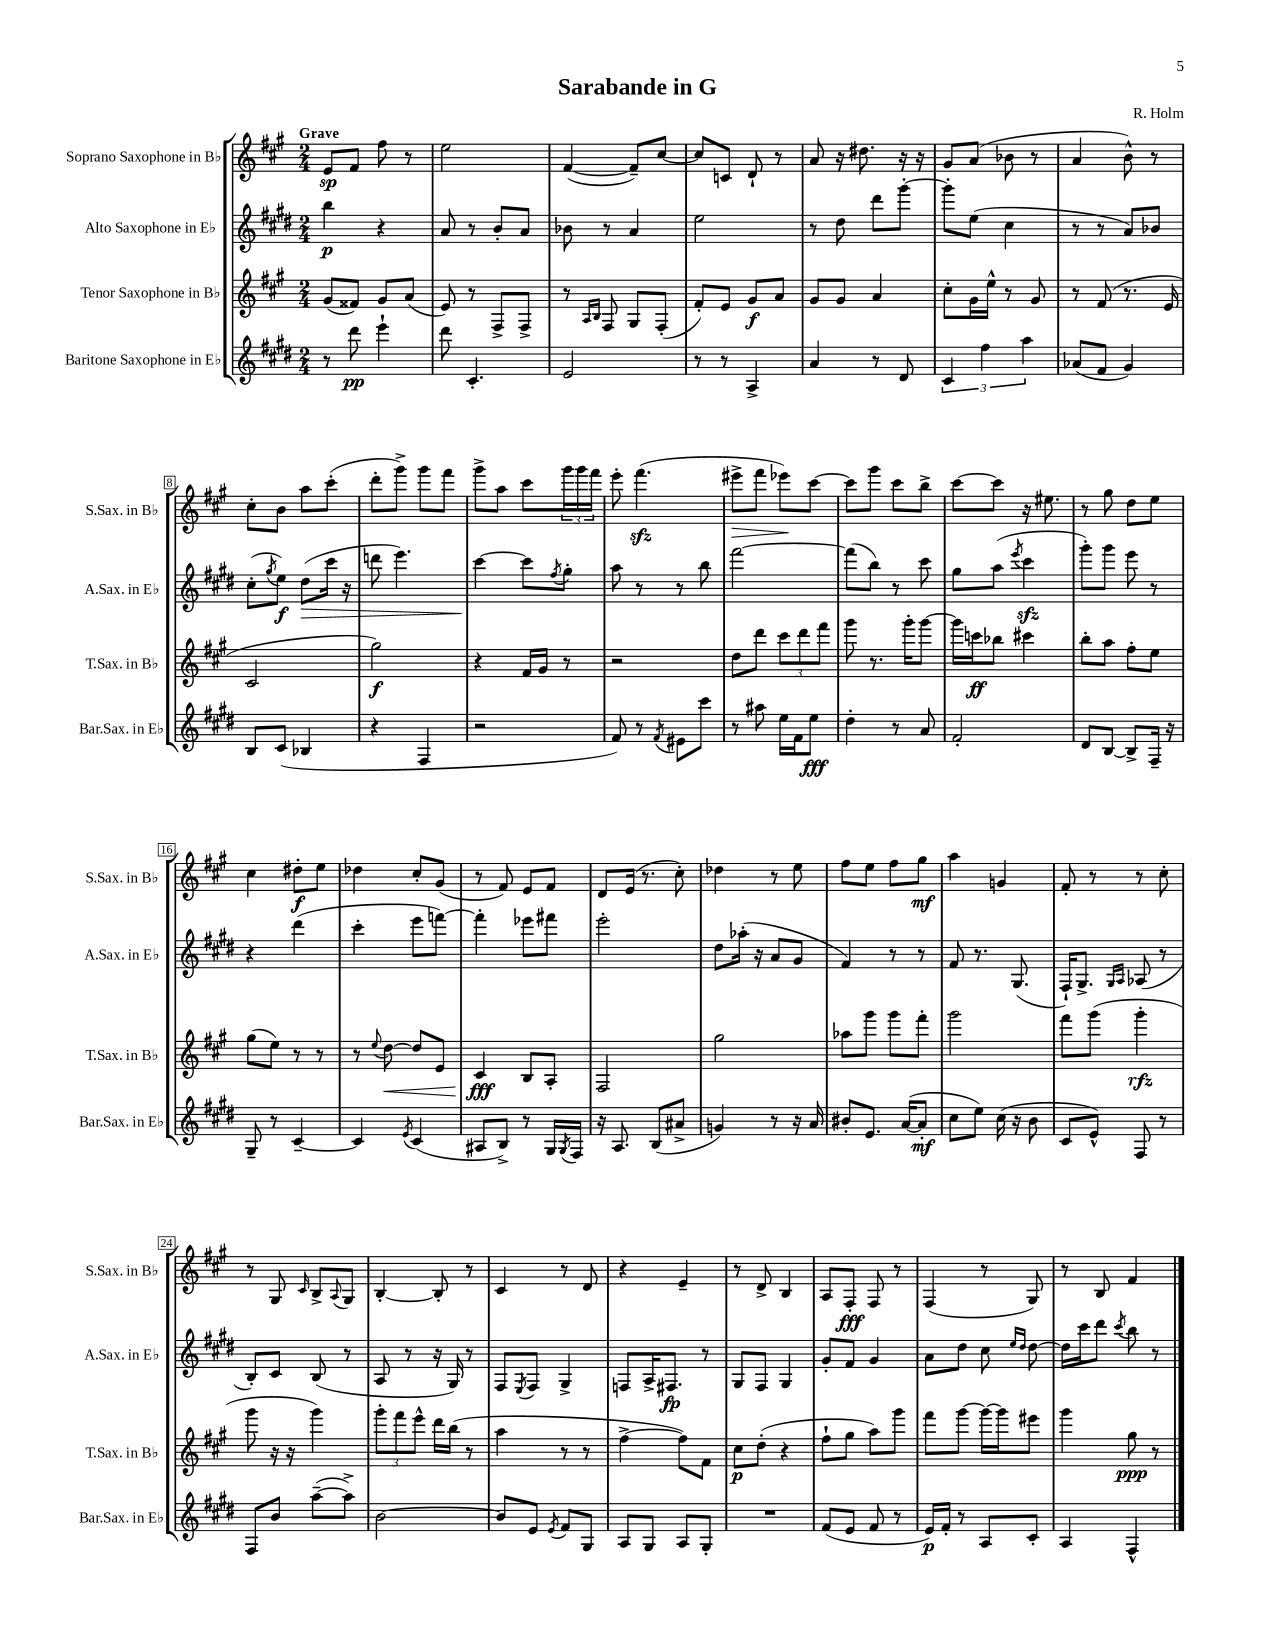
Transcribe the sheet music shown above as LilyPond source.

\header { title = "Sarabande in G" composer = "R. Holm" }
<<
\new StaffGroup <<
\new Staff = "s0" \with { instrumentName = "Soprano Saxophone in Bb" shortInstrumentName = "S.Sax. in Bb" } {
    \clef treble \key a \major \numericTimeSignature \time 2/4 \tempo "Grave"
    e'8\sp fis'8 fis''8 r8 |
    e''2 |
    fis'4~( fis'8--) cis''8~ |
    cis''8 c'8 d'8-! r8 |
    a'8 r16 dis''8. r16 r16 |
    gis'8 a'8( bes'8 r8 |
    a'4 b'8-^) r8 |
    cis''8-. b'8 a''8 cis'''8-.( |
    d'''8-. gis'''8->) gis'''8 fis'''8 |
    gis'''8-> a''8 cis'''8 \tuplet 3/2 { gis'''16 gis'''16 fis'''16 } |
    e'''8-. fis'''4.\sfz( |
    eis'''8->\> fis'''8 ees'''8\!) cis'''8~ |
    cis'''8 gis'''8 cis'''8 b''8-> |
    cis'''8~ cis'''8 r16 eis''8. |
    r8 gis''8 d''8 e''8 |
    cis''4 dis''8-.\f e''8 |
    des''4 cis''8-. gis'8( |
    r8 fis'8) e'8 fis'8 |
    d'8 e'16( r8. cis''8-.) |
    des''4 r8 e''8 |
    fis''8 e''8 fis''8 gis''8\mf |
    a''4 g'4 |
    fis'8-. r8 r8 cis''8-. |
    r8 gis8 \grace { cis'16 } b8-> \appoggiatura { a8 } gis8 |
    b4~-. b8-. r8 |
    cis'4 r8 d'8 |
    r4 e'4-- |
    r8 d'8-> b4 |
    a8 fis8-.\fff fis8 r8 |
    fis4( r8 gis8) |
    r8 b8 fis'4 \bar "|." |
}
\new Staff = "s1" \with { instrumentName = "Alto Saxophone in Eb" shortInstrumentName = "A.Sax. in Eb" } {
    \clef treble \key e \major \numericTimeSignature \time 2/4
    b''4\p r4 |
    a'8 r8 b'8-. a'8 |
    bes'8 r8 a'4 |
    e''2 |
    r8 dis''8 dis'''8 gis'''8~-. |
    gis'''8-. e''8( cis''4 |
    r8 r8 a'8) bes'8 |
    cis''8-.( \acciaccatura { gis''8 } e''8\f) dis''8\>( cis'''16 r16 |
    d'''8 e'''4.) |
    cis'''4~\! cis'''8 \acciaccatura { fis''8 } gis''8-. |
    a''8 r8 r8 b''8 |
    fis'''2~ |
    fis'''8( b''8) r8 cis'''8 |
    gis''8 a''8( \acciaccatura { e'''8 } cis'''4\sfz |
    gis'''8-.) gis'''8 e'''8 r8 |
    r4 dis'''4( |
    cis'''4-. e'''8 f'''8~) |
    f'''4-. ees'''8 fis'''8 |
    e'''2-. |
    dis''8 aes''16-.( r16 a'8 gis'8 |
    fis'4) r8 r8 |
    fis'8 r8. gis8.( |
    fis16-!) gis8.-> \grace { gis16 a16 } aes8( r8 |
    b8-.) cis'8 b8( r8 |
    a8 r8 r16 gis16) r8 |
    fis8 \acciaccatura { e8 } fis8 gis4-> |
    f8 a16-> fis8.\fp r8 |
    gis8 fis8 gis4 |
    gis'8-. fis'8 gis'4 |
    a'8 dis''8 cis''8 \grace { e''16 dis''16 } dis''8~ |
    dis''16 cis'''16 dis'''8 \acciaccatura { cis'''8 } b''8 r8 \bar "|." |
}
\new Staff = "s2" \with { instrumentName = "Tenor Saxophone in Bb" shortInstrumentName = "T.Sax. in Bb" } {
    \clef treble \key a \major \numericTimeSignature \time 2/4
    gis'8( fisis'8) gis'8 a'8( |
    e'8) r8 fis8-> fis8-> |
    r8 \grace { a16 b16 } fis8 gis8 fis8-.( |
    fis'8-.) e'8 gis'8\f a'8 |
    gis'8 gis'8 a'4 |
    cis''8-. gis'16 e''16-^ r8 gis'8 |
    r8 fis'8( r8. e'16 |
    cis'2 |
    gis''2\f) |
    r4 fis'16 gis'16 r8 |
    r2 |
    d''8 d'''8 \tuplet 3/2 { cis'''8 d'''8 fis'''8 } |
    gis'''8 r8. gis'''16-. gis'''8~ |
    gis'''16 c'''16\ff bes''8 cis'''4 |
    b''8-. a''8 fis''8-. e''8 |
    gis''8( e''8) r8 r8 |
    r8 \appoggiatura { e''8 } d''8~\< d''8 e'8 |
    cis'4\fff\! b8 a8-. |
    fis2 |
    gis''2 |
    aes''8 gis'''8 gis'''8 fis'''8-. |
    gis'''2 |
    fis'''8 gis'''8( gis'''4-.\rfz |
    gis'''8 r16 r16 gis'''4) |
    \tuplet 3/2 { gis'''8-. fis'''8 e'''8-^ } d'''16 b''16( r8 |
    a''4 r8 r8 |
    fis''4~-> fis''8) fis'8 |
    cis''8\p d''8-.( r4 |
    fis''8-! gis''8 a''8) gis'''8 |
    fis'''8 gis'''8~ gis'''16~ gis'''16 eis'''8 |
    gis'''4 gis''8\ppp r8 \bar "|." |
}
\new Staff = "s3" \with { instrumentName = "Baritone Saxophone in Eb" shortInstrumentName = "Bar.Sax. in Eb" } {
    \clef treble \key e \major \numericTimeSignature \time 2/4
    r8 dis'''8\pp e'''4-! |
    dis'''8 cis'4.-. |
    e'2 |
    r8 r8 a4-> |
    a'4 r8 dis'8 |
    \tuplet 3/2 { cis'4 fis''4 a''4 } |
    aes'8( fis'8 gis'4) |
    b8 cis'8( bes4 |
    r4 fis4 |
    r2 |
    fis'8) r8 \acciaccatura { fis'8 } eis'8 cis'''8 |
    r8 ais''8 e''16 fis'16 e''8\fff |
    dis''4-. r8 a'8 |
    fis'2-. |
    dis'8 b8~ b8-> fis16-- r16 |
    gis8-- r8 cis'4~-- |
    cis'4 \acciaccatura { e'8 } cis'4( |
    ais8 b8->) r8 gis16 \acciaccatura { gis8 } fis16 |
    r16 a8. b8( ais'8-> |
    g'4) r8 r16 a'16 |
    bis'8-. e'8. a'16~( a'8-.\mf |
    cis''8 e''8) cis''16( r16 b'8 |
    cis'8 e'8-^) fis8 r8 |
    fis8 b'8 a''8~--( a''8->) |
    b'2~ |
    b'8 e'8 \acciaccatura { e'8 } fis'8 gis8 |
    a8 gis8 a8 gis8-. |
    R2 |
    fis'8( e'8 fis'8 r8 |
    e'16\p) fis'16-. r8 a8 cis'8-. |
    a4 fis4-^ \bar "|." |
}
>>
>>
\layout { \context { \Score \override BarNumber.stencil = #(make-stencil-boxer 0.1 0.3 ly:text-interface::print) } }
